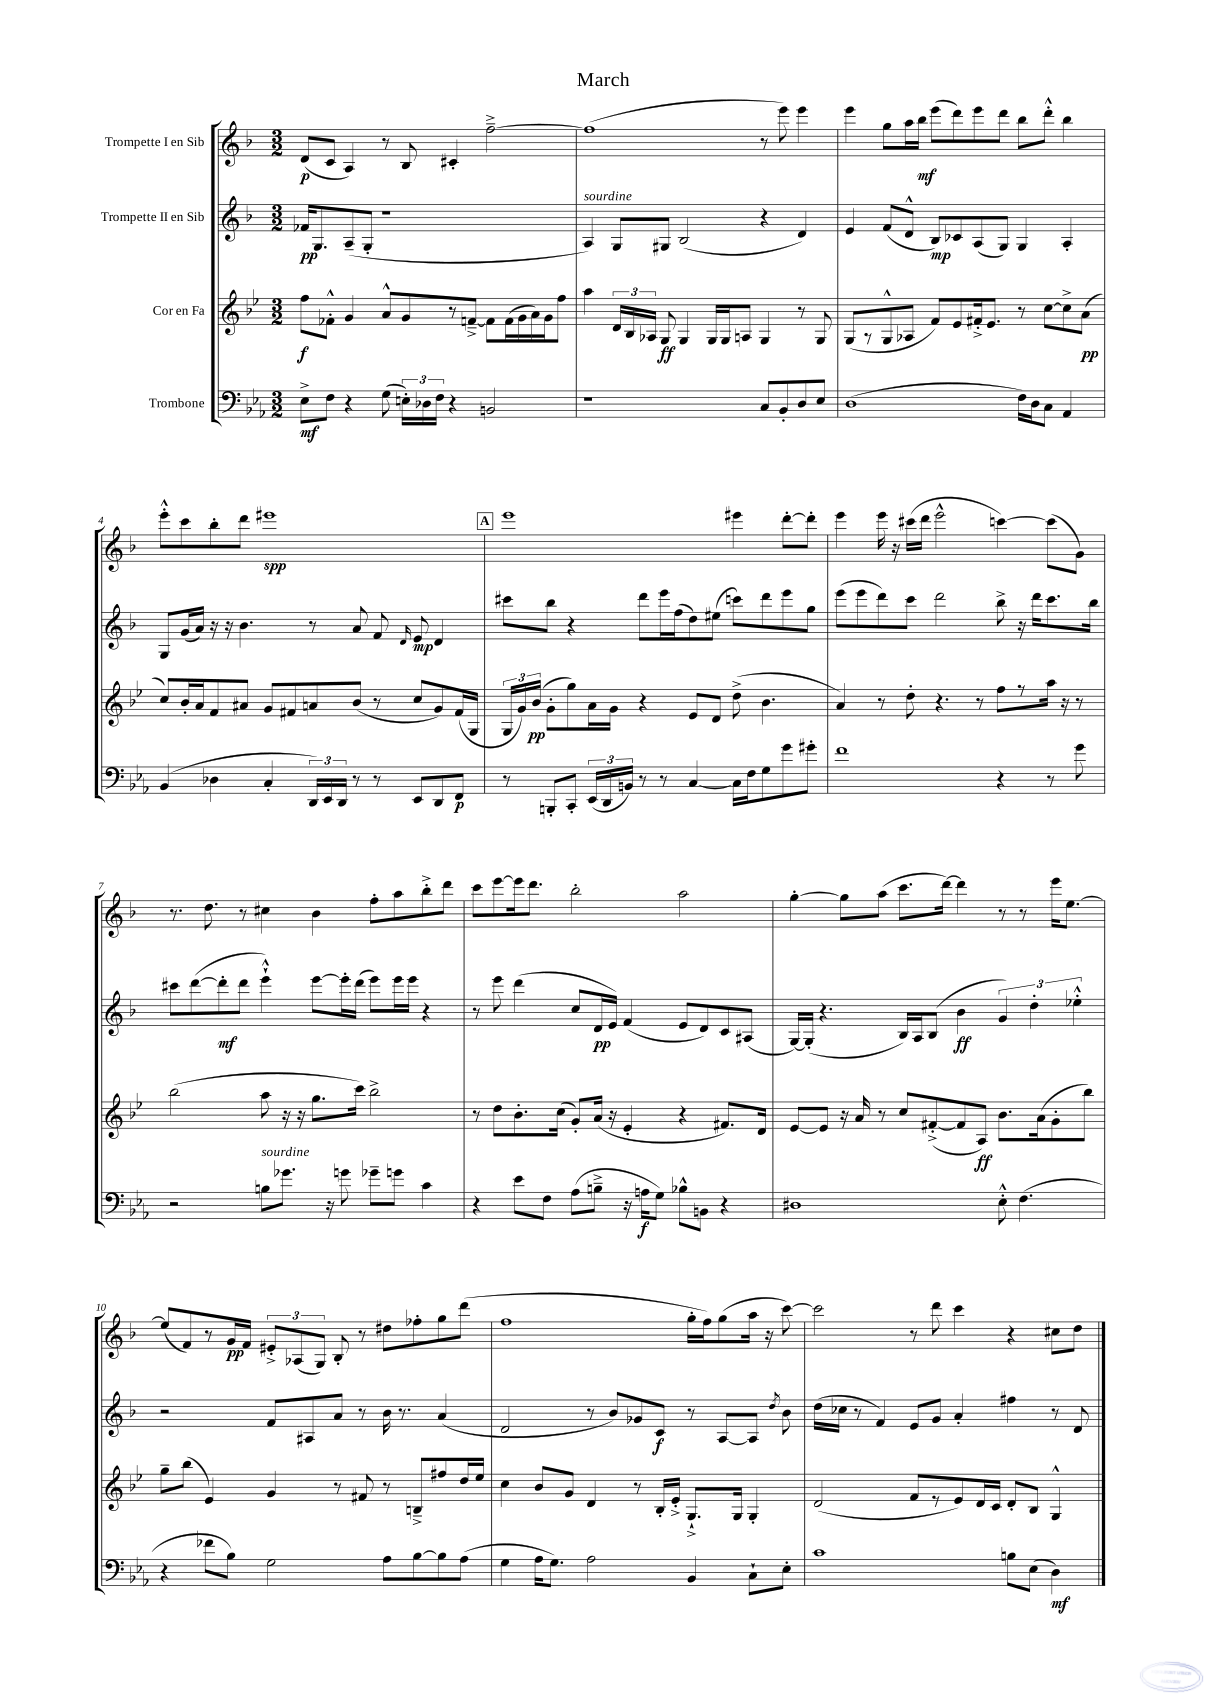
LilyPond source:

\header { title = "March" }
<<
\new StaffGroup <<
\new Staff = "s0" \with { instrumentName = "Trompette I en Sib" } {
    \clef treble \key f \major \numericTimeSignature \time 3/2
    \autoBeamOff d'8[\p( c'8] a4) r8 bes8 cis'4-. f''2~---> |
    f''1( r8 e'''8) e'''4 |
    e'''4 g''8[ a''16 bes''16]\mf e'''8[( d'''8) e'''8 d'''8] bes''8[ d'''8]-.-^ bes''4 |
    e'''8[-.-^ c'''8 bes''8-. d'''8] eis'''1\spp |
    \mark \markup { \box "A" } e'''1 eis'''4 d'''8[~-. d'''8]-. |
    e'''4 e'''16 r16 cis'''16[( d'''16] e'''2-^ c'''4~) c'''8[( g'8]) |
    r8. d''8. r8 cis''4 bes'4 f''8[-. a''8 bes''8-.-> d'''8] |
    c'''8[ e'''8~ e'''16 d'''8.] bes''2-. a''2 |
    g''4~-. g''8[ a''8]( c'''8.[ d'''16]~) d'''4 r8 r8 e'''16[ e''8.]~ |
    e''8[( f'8) r8 g'16\pp f'16] \tuplet 3/2 { eis'8[-.-> aes8( g8]) } bes8-. r8 dis''8[ fes''8-. g''8 d'''8]( |
    f''1 g''16[-. f''16) g''8( a''16] r16 c'''8~) |
    c'''2 r8 d'''8 c'''4 r4 cis''8[ d''8] \bar "|." |
}
\new Staff = "s1" \with { instrumentName = "Trompette II en Sib" } {
    \clef treble \key f \major \numericTimeSignature \time 3/2
    \autoBeamOff fes'16[\pp g8. a8--( g8]-. r1 |
    a4^\markup { \italic "sourdine" }) g8[ gis8] bes2( r4 d'4) |
    e'4 f'8[( d'8]-^ bes8[\mp) ces'8 a8( g8]) g4 a4-. |
    g8[ g'16( a'16]) r16 r16 bes'4. r8 a'8 f'8 \grace { d'16 } e'8\mp d'4 |
    \mark \markup { \box "A" } cis'''8[ bes''8] r4 d'''8[ e'''16 f''16( d''8) eis''8]( c'''8[) d'''8 e'''8 g''8] |
    e'''8[( e'''8 d'''8) c'''8] d'''2 bes''8-> r16 d'''16[ c'''8. bes''16] |
    cis'''8[ d'''8~( d'''8-.\mf d'''8] e'''4-!-^) e'''8[~ e'''16-. d'''16]( e'''8[) e'''16 e'''16] r4 |
    r8 e'''8 d'''4( c''8[ d'16\pp e'16]) f'4( e'8[ d'8) c'8 ais8]( |
    g16[~) g16]-.( r4. bes16[) a16 bes8]( bes'4\ff \tuplet 3/2 { g'4) d''4-. ees''4-.-^ } |
    r2 f'8[ ais8 a'8] r8 bes'16 r8. a'4( |
    d'2 r8 bes'8[) ges'8 c'8]\f r8 a8[~ a8] \acciaccatura { d''8 } bes'8 |
    d''16[( ces''16] r8 f'4) e'8[ g'8] a'4-. fis''4 r8 d'8 \bar "|." |
}
\new Staff = "s2" \with { instrumentName = "Cor en Fa" } {
    \clef treble \key bes \major \numericTimeSignature \time 3/2
    \autoBeamOff f''8[\f fes'8]-.-^ g'4 a'8[-^ g'8 r8 f'8]~---> f'8[ f'16( g'16 a'16) g'16 f''8] |
    a''4 \tuplet 3/2 { d'16[ bes16 aes16] } g8\ff g4 g16[ g16 a8] g4 r8 g8 |
    g8[( r8 g8-^ aes8] f'8[) ees'8 fis'16-.-> ees'8.] r8 c''8[~ c''8-> a'8]\pp( |
    c''8[) bes'16-. a'16 f'8 ais'8] g'8[ fis'8 a'8 bes'8]( r8 c''8[ g'8) fis'16( g16] |
    \mark \markup { \box "A" } \tuplet 3/2 { g16[ g'16) bes'16]\pp( } g'8[-. g''8) a'16 g'16] r4 ees'8[ d'8] d''8->( bes'4. |
    a'4) r8 d''8-. r4. r8 f''8[ r8 a''16] r16 r8 |
    bes''2( a''8 r16 r16 g''8.[ c'''16]) bes''2-> |
    r8 d''8[ bes'8.-. c''16]( g'8[-.) a'16]( r16 ees'4-. r4 fis'8.[) d'16] |
    ees'8[~ ees'8] r16 a'16 r8 c''8[ fis'8~-.->( fis'8 a8]\ff) bes'8.[ a'16( g'8-. bes''8]) |
    g''8[-- bes''8]( ees'4) g'4 r8 fis'8 r8 b8[---> fis''8 d''16 ees''16] |
    c''4 bes'8[ g'8] d'4 r8 bes16[-. ees'16]-.-> g8.[-!-> g16] g4-. |
    d'2( f'8[ r8 ees'8) d'16 c'16] d'8[-. bes8] g4-^ \bar "|." |
}
\new Staff = "s3" \with { instrumentName = "Trombone" } {
    \clef bass \key ees \major \numericTimeSignature \time 3/2
    \autoBeamOff ees8[->\mf f8] r4 g8( \tuplet 3/2 { e16[-.) des16 f16] } r4 b,2 |
    r1 c8[ bes,8-. d8 ees8] |
    d1( f16[) d16 c8] aes,4 |
    bes,4( des4 c4-. \tuplet 3/2 { d,16[) ees,16 d,16] } r8 r8 ees,8[ d,8 f,8]\p |
    \mark \markup { \box "A" } r8 b,,8[-. c,8]-. \tuplet 3/2 { ees,16[( d,16 b,16]) } r8 r8 c4~ c16[ f16 g8 g'8 gis'8]-. |
    f'1 r4 r8 g'8 |
    r2 b8[^\markup { \italic "sourdine" } ges'8.] r16 g'8 ges'8[-- g'8] c'4 |
    r4 ees'8[ f8] aes8[( b8]---> r16 a16[\f g8]) bes8[-^ b,8] r4 |
    dis1 ees8-.-^ f4.( |
    r4 fes'8[ bes8]) g2 aes8[ bes8~ bes8 aes8]( |
    g4 aes16[ g8.]) aes2 bes,4 c8[-! ees8]-. |
    c'1 b8[ ees8]( d4\mf) \bar "|." |
}
>>
>>
